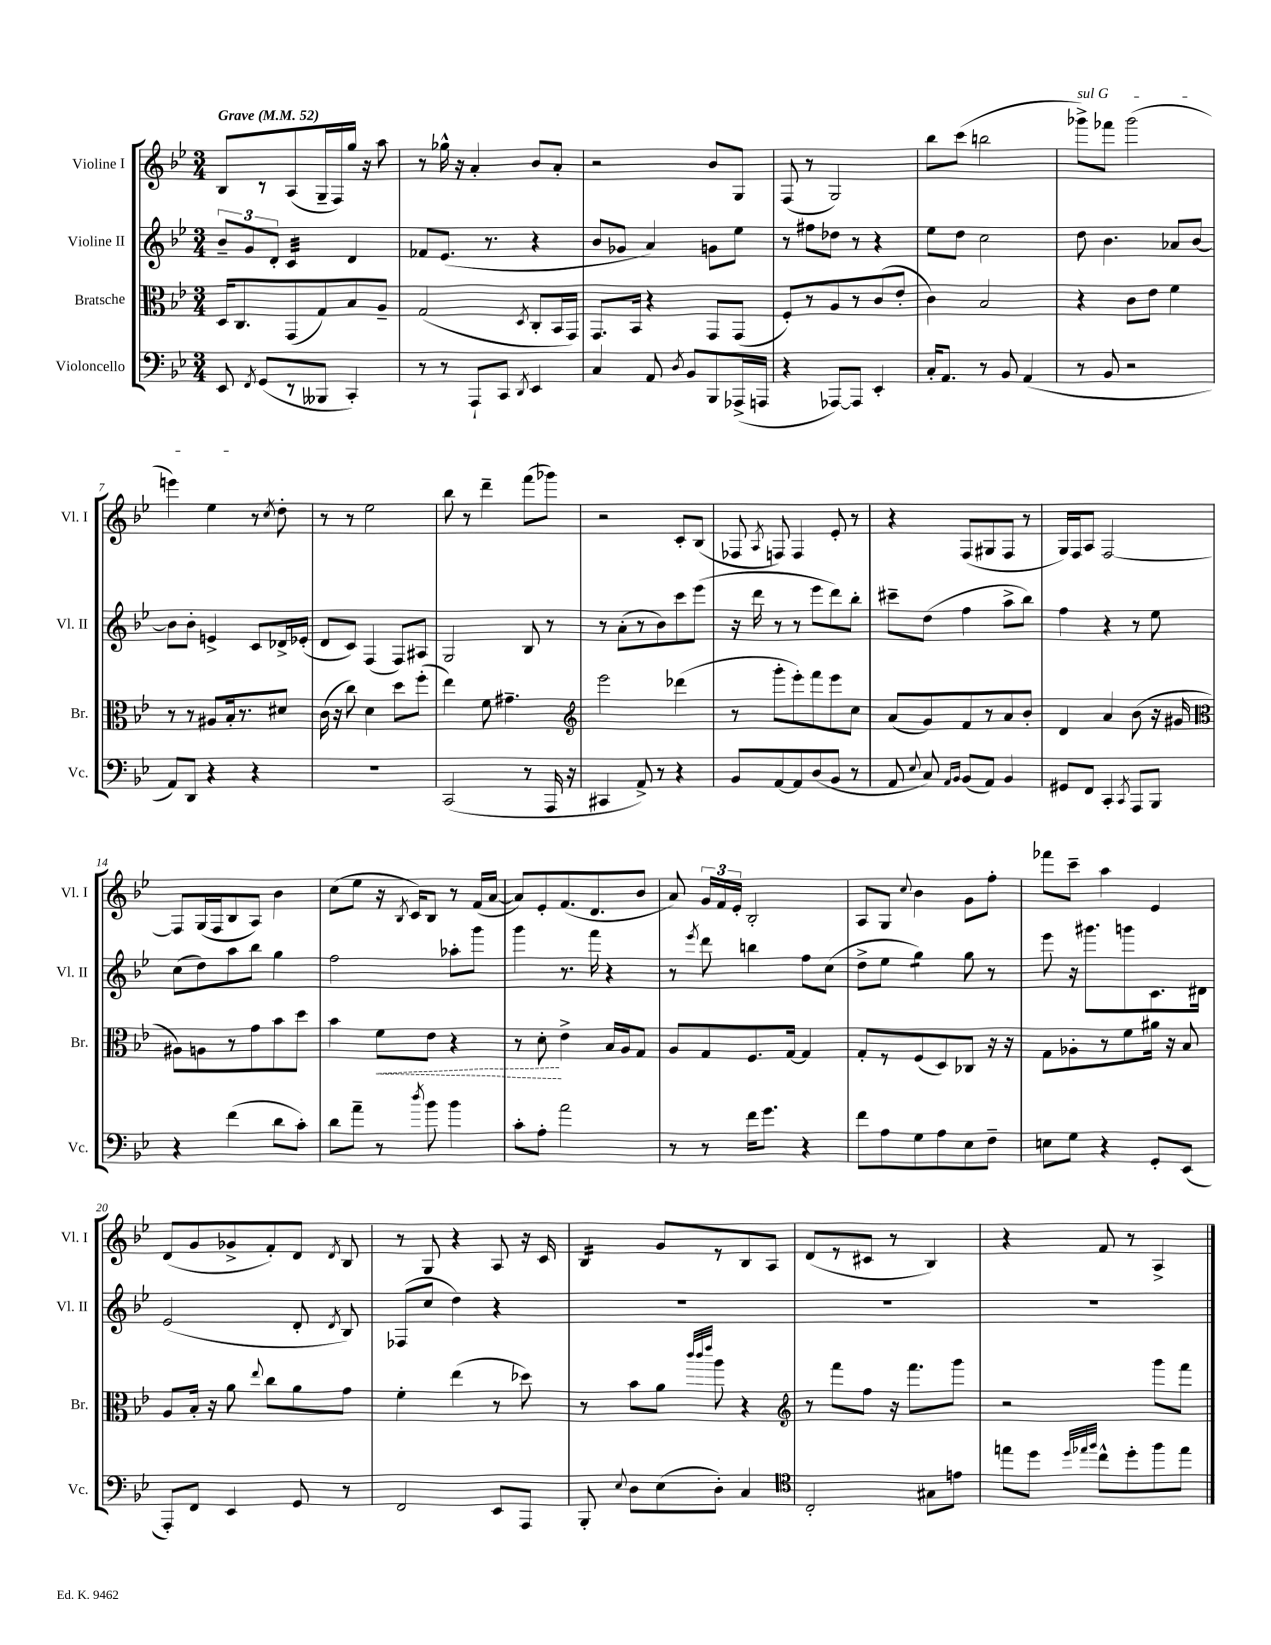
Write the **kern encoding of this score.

**kern	**kern	**kern	**kern
*staff4	*staff3	*staff2	*staff1
*clefF4	*clefC3	*clefG2	*clefG2
*k[b-e-]	*k[b-e-]	*k[b-e-]	*k[b-e-]
*M3/4	*M3/4	*M3/4	*M3/4
*MM52	*MM52	*MM52	*MM52
8EE-	16D	12b-~	8B-
.	8.C	.	.
.	.	12g	.
8qFF	.	.	.
(8GG	.	.	8r
.	.	12d'	.
8r	(8GG	4c	(8A
8BBB--	8G)	.	16G~
.	.	.	16F)
4CC')	8B-	4d	16gg
.	.	.	16r
.	8A~	.	8aa
=	=	=	=
8r	(2G	8f-	8r
8r	.	(8.e-	16gg-^^
.	.	.	16r
8AAA`	.	.	4a'
.	.	8.r	.
8CC	.	.	.
8qDD	8qD	.	.
4EE-	8C'	4r	8b-
.	16BB-	.	8a'
.	16GG)	.	.
=	=	=	=
4C	8.GG	8b-	2r
.	.	8g-	.
.	16BB-	.	.
8AA	4r	4a)	.
8qD	.	.	.
8BB-	.	.	.
8BBB-	8GG	8g	8b-
(16AAA-^	(8GG	8ee-	8G
16AAA	.	.	.
=	=	=	=
4r	8F')	8r	(8F
.	8r	8ff#	8r
[8AAA-)	8A	8dd-	2G)
8AAA-]	8r	8r	.
4EE-'	(8c	4r	.
.	8e-'	.	.
=	=	=	=
16C'	4c)	8ee-	8bb-
8.AA	.	.	.
.	.	8dd	(8ccc
8r	2B-	2cc	2bb
8BB-	.	.	.
(4AA	.	.	.
=	=	=	=
8r	4r	8dd	8ggg-^)
8BB-	.	4.b-	8fff-
2r	8c	.	(2ggg-
.	8e-	.	.
.	4f	8a-	.
.	.	[8b-	.
=	=	=	=
8AA)	8r	8b-]	4eee)
8DD	8r	8b-'	.
4r	8A#	4e^	4ee-
.	16B-'	.	.
.	8.r	.	.
4r	.	8c	8r
.	.	.	8qcc
.	8d#	16d-^	8dd'
.	.	(16e-'	.
=	=	=	=
2.r	(16c	8d	8r
.	16r	.	.
.	8cc)	8c)	8r
.	4d	(4F	2ee-
.	8dd	8F)	.
.	(8ff'	8A#	.
=	=	=	=
(2CC	4ee-)	2G	8bb-
.	.	.	8r
.	8f	.	4ddd~
.	4.g#~	.	.
8r	.	8B-	(8fff
16AAA	.	8r	8ggg-)
16r	.	.	.
=	=	=	=
*	*clefG2	*	*
4CC#	2eee-	8r	2r
.	.	(8a'	.
8AA^)	.	8r	.
8r	.	8b-)	.
4r	(4ddd-	8ccc	8c'
.	.	(8eee-	(8B-
=	=	=	=
8BB-	8r	16r	8F-
.	.	16ddd	.
.	.	.	8qA
[8AA	8ggg'	8r	8F)
8AA]	8eee-')	8r	4F
(8D	8fff	8eee-	.
8BB-	8eee-	8ddd)	8e-'
8r	8cc	8bb-'	8r
=	=	=	=
8AA	(8a	8ccc#~	4r
8qqE-	.	.	.
8C)	8g)	(8dd	.
16qqAA	.	.	.
16qqBB-	.	.	.
(8BB-	8f	4ff	(8F
8AA)	8r	.	8G#
4BB-	8a	8aa^	8F
.	8b-'	8bb-)	8r
=	=	=	=
8GG#	4d	4ff	16G)
.	.	.	16F
8FF	.	.	8A
4CC'	4a	4r	[2F
8qCC	.	.	.
8AAA	(8b-	8r	.
8BBB-	16r	8ee-	.
.	16g#	.	.
=	=	=	=
*	*clefC3	*	*
4r	8A#)	(8cc	8F]
.	8A	8dd)	(16G
.	.	.	16F
(4f	8r	8aa	8B-
.	8g	8bb-	8A)
8d	8b-	4gg	4b-
8c')	8dd	.	.
=	=	=	=
8d	4b-	2ff	(8cc
8a~	.	.	8ee-
8r	8f	.	16r
.	.	.	8qB-
.	.	.	16c)
8qdd	.	.	.
8b-	8e-	.	8B-
4b-	4r	8aa-'	8r
.	.	8ggg	(16f
.	.	.	[16a
=	=	=	=
8c'	8r	4ggg	8a])
8A'	8d'	.	8e-'
2a	4e-^	8.r	(8.f
.	.	16fff	8.d
.	16B-	4r	.
.	16A	.	.
.	8G	.	8b-
=	=	=	=
8r	8A	8r	8a)
.	.	8qeee-	.
8r	8G	8ddd	24g
.	.	.	24f
.	.	.	24e-'
16f	8.F	4bb	2B-'
8.g	.	.	.
.	[16G	.	.
4r	4G]	8ff	.
.	.	(8cc	.
=	=	=	=
8f	8G'	8dd^	8A
8A	8r	8ee-	8G
.	.	.	8qqcc
8G	(8F	4gg)	4b-
8A	8D)	.	.
8E-	8C-	8gg	8g
8F~	16r	8r	8ff'
.	16r	.	.
=	=	=	=
8E	8G	8eee-	8fff-
8G	8A-'	16r	8ccc~
.	.	8.ggg#	.
4r	8r	.	4aa
.	8f	8ggg	.
8GG'	16a#	8.c	4e-
.	16r	.	.
(8EE-	8B-	.	.
.	.	16d#	.
=	=	=	=
8AAA')	8A	(2e-	(8d
8FF	16B-'	.	8g
.	16r	.	.
4EE-	8a	.	8g-^
.	8qqee-	.	.
.	8cc	.	8f')
8GG	8a	8d'	8d
.	.	8qd	8qd
8r	8g	8B-)	8B-
=	=	=	=
2FF	4f'	(8F-	8r
.	.	8cc	8G
.	(4ee-	4dd)	4r
8EE-	8r	4r	8A
8AAA	8dd-)	.	16r
.	.	.	16c
=	=	=	=
8BBB-'	8r	2.r	4B-
8qqE-	.	.	.
8D	8b-	.	.
(8E-	8a	.	8g
.	32qqccc	.	.
.	32qqccc	.	.
.	32qqeee-	.	.
8D')	8aa	.	8r
4C	4r	.	8B-
.	.	.	8A
=	=	=	=
*clefC4	*clefG2	*	*
2C'	8r	2.r	(8d
.	8fff	.	8r
.	8ff	.	8c#
.	16r	.	8r
.	8.fff	.	.
8G#	.	.	4B-)
8e	8ggg	.	.
=	=	=	=
8ee	2r	2.r	4r
8dd	.	.	.
32qqdd	.	.	.
32qqee-	.	.	.
32qqff	.	.	.
8cc^^	.	.	8f
8dd'	.	.	8r
8ff	8ggg	.	4A^
8ee-	8fff	.	.
==	==	==	==
*-	*-	*-	*-
